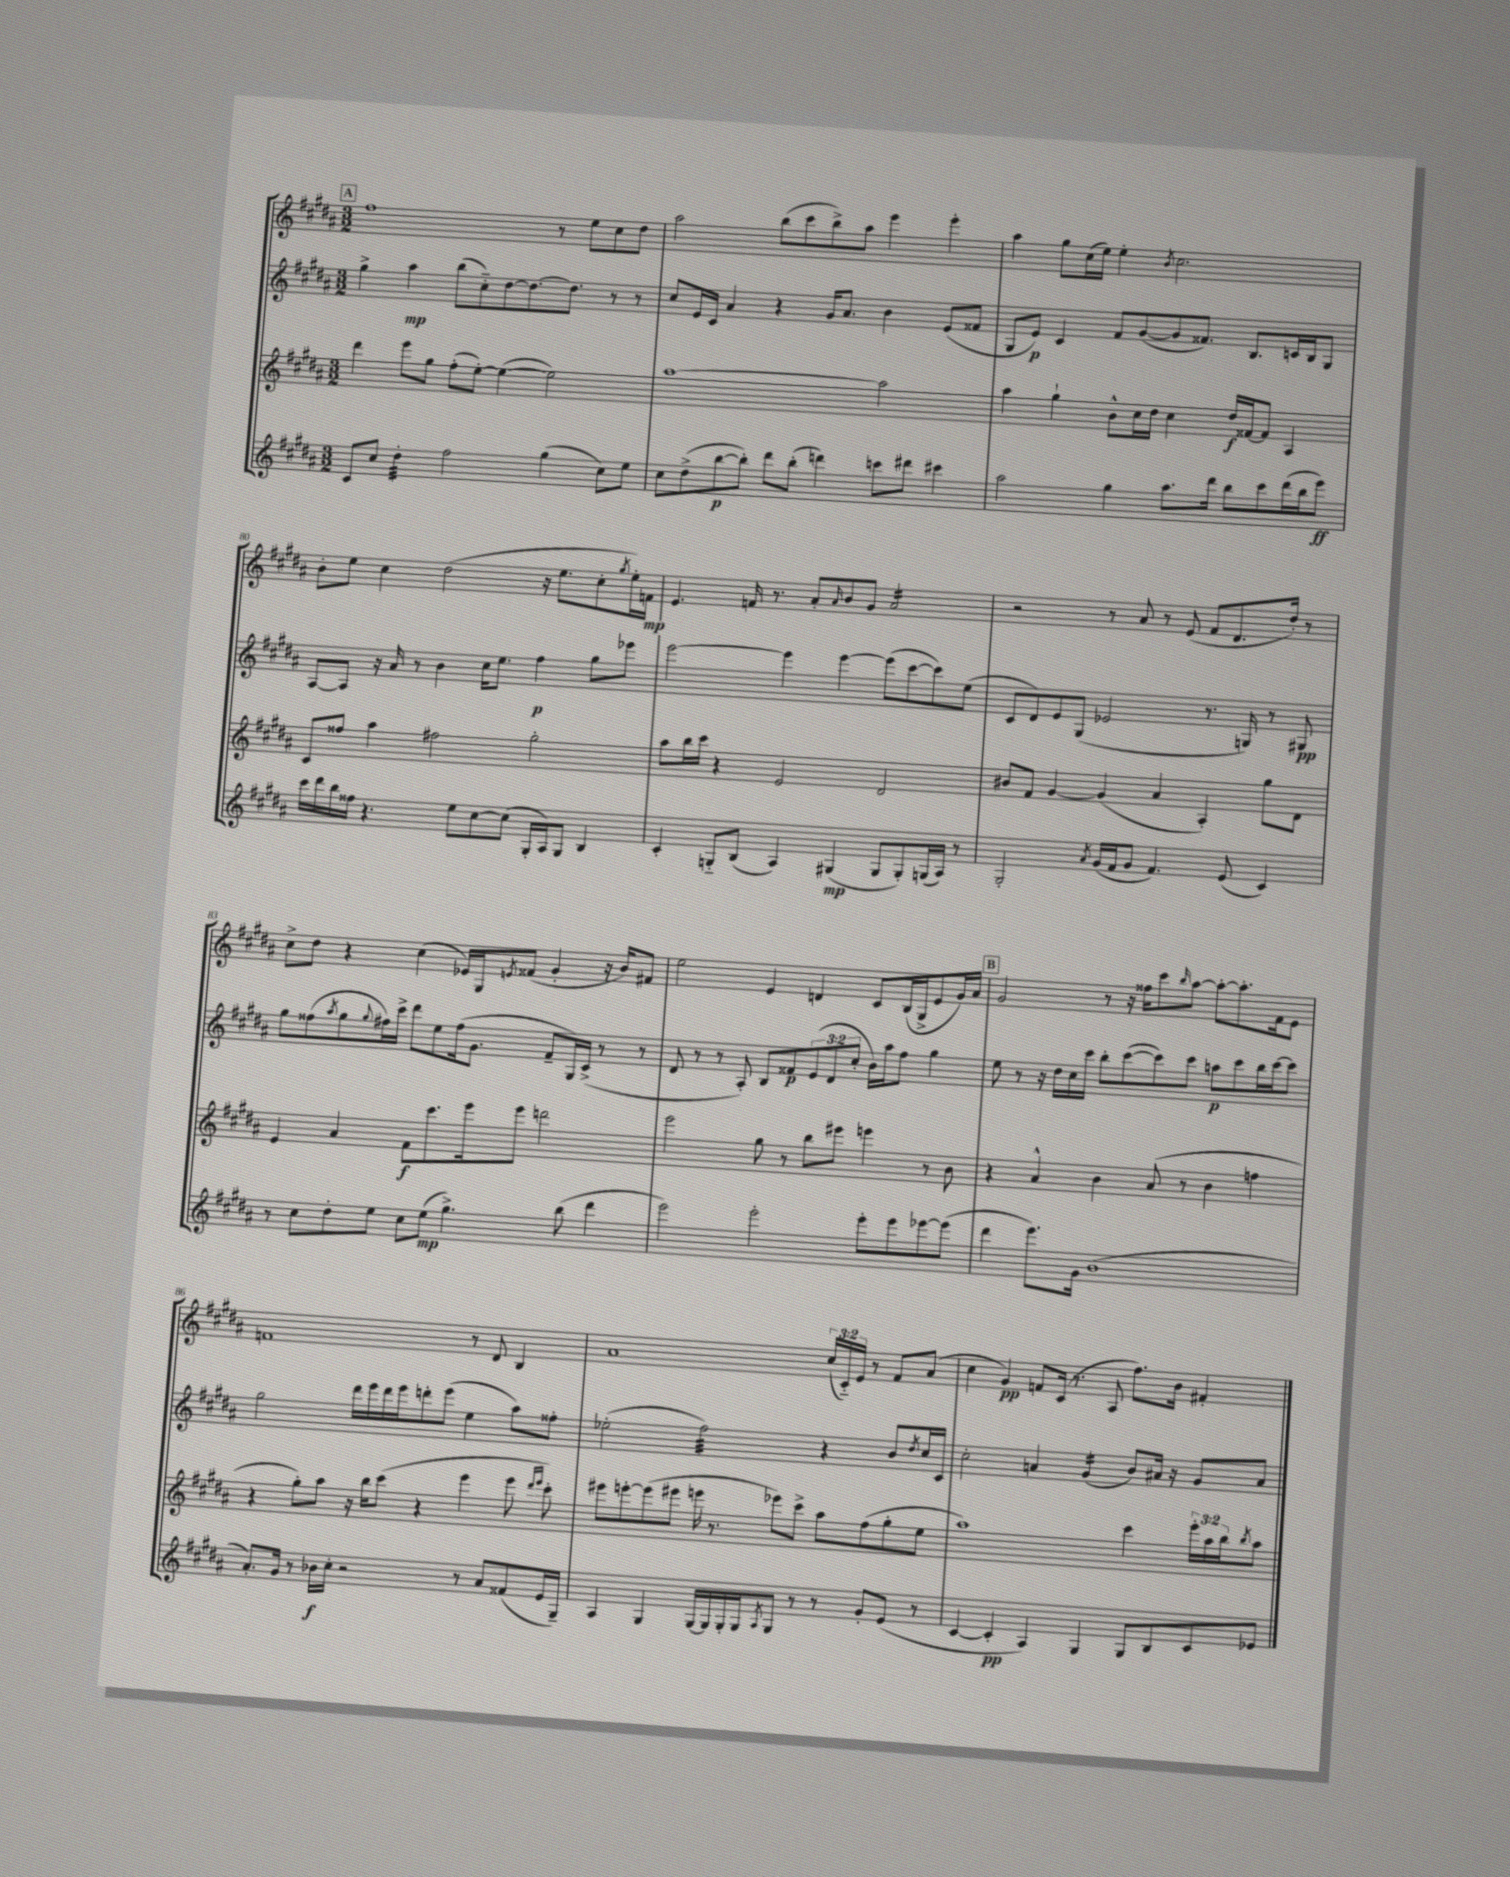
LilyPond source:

<<
\new StaffGroup <<
\new Staff = "s0" {
    \clef treble \key b \major \numericTimeSignature \time 3/2 \override Staff.TupletNumber.text = #tuplet-number::calc-fraction-text
    \mark \markup { \box "A" } fis''1 r8 e''8 cis''8 dis''8 |
    ais''2 b''8( cis'''8 b''8->) ais''8 e'''4 e'''4-. |
    ais''4 gis''8 cis''16( e''16) e''4-. \acciaccatura { b'8 } cis''2. |
    b'8-. e''8 cis''4 dis''2( r16 e''8. cis''8-. \acciaccatura { gis''8 } e''16-.) f'16\mp |
    e'4. f'16 r8. ais'8-. \grace { ais'16 } b'8 gis'8 ais'2:16 |
    r2 r8 ais'8 r8 e'8( fis'8 dis'8. dis''16-.) r8 |
    cis''8-> dis''8 r4 cis''4( ees'16) gis16 \acciaccatura { e'8 } fisis'8( gis'4-. r16 b'16) fis'8 |
    e''2 e'4 d'4 cis'8 b16( gis16-> e'8 gis'16) ais'16 |
    \mark \markup { \box "B" } gis'2 r8 r16 fisis''16 cis'''8 \grace { b''16 } ais''8~ ais''8~-. ais''8.-. fis'16 e'8 |
    f'1 r8 dis'8 b4 |
    ais'1 \tuplet 3/2 { cis''16( cis'16-_) e'16 } r8 fis'8 ais'8( |
    cis''4 gis'4\pp) f'8 cis'16( r8. ais8 fis''8.) b'16 fis'4-. \bar "|." |
}
\new Staff = "s1" {
    \clef treble \key b \major \numericTimeSignature \time 3/2 \override Staff.TupletNumber.text = #tuplet-number::calc-fraction-text
    \mark \markup { \box "A" } gis''4-> ais''4\mp b''8( cis''8-_) dis''8~ dis''8.~ dis''8. r8 r8 |
    cis''8 e'16 cis'16 ais'4 r4 gis'16 ais'8. b'4 e'8( fisis'8 |
    gis8 e'8\p) cis'4 fis'8 gis'8~( gis'8 fisis'8.) b8. c'16 b16 gis8 |
    ais8~ ais8 r16 ais'16 r8 b'4 cis''16 e''8. fis''4\p gis''8 ees'''8 |
    e'''2~ e'''4 e'''4~ e'''8( cis'''8~ cis'''8) e''8( |
    cis'8 dis'8) e'8 gis8( ees'2 r8. g16) r8 gis8\pp |
    gis''8 fisis''8( \acciaccatura { ais''8 } gis''8 \appoggiatura { gis''8 } fis''16) cis'''16-> dis'''8 e''8 fis''16( gis'8. fis'8-- gis16) cis'16->( r8 r8 |
    dis'8 r8 r8 ais8-.) b8 fisis'8\p \tuplet 3/2 { e'8( dis'8 cis''8-. } b'16) ais''16 fis''8 gis''4 |
    \mark \markup { \box "B" } e''8 r8 r16 dis''16 cis''16 cis'''16 b''8-. cis'''8~( cis'''8) cis'''8 a''8\p cis'''8 b''16 cis'''16~ cis'''8 |
    gis''2 dis'''16 e'''16 dis'''16 e'''16 d'''8-. e'''8( e''4 ais''8) fisis''8-. |
    ees''2-.( fis''2:32) r4 b'8 \acciaccatura { dis''8 } cis''16 cis'16 |
    cis''2-. a'4 gis'4:16( b'8) ais'16 r16 gis'8 ais'8 \bar "|." |
}
\new Staff = "s2" {
    \clef treble \key b \major \numericTimeSignature \time 3/2 \override Staff.TupletNumber.text = #tuplet-number::calc-fraction-text
    \mark \markup { \box "A" } dis'''4 e'''8 gis''8 fis''8-.( e''8~-.) e''4~( e''2) |
    ais''1~ ais''2 |
    ais''4 gis''4-! b'8-^ cis''16 dis''16 cis''4 dis''16\f fisis'16~ fisis'8 ais4 |
    cis'8 fisis''8 ais''4 fis''2 gis''2-. |
    ais''8 b''16 cis'''16 r4 e'2 dis'2 |
    bis'8 fis'8 gis'4~ gis'4( ais'4 ais4-.) gis''8 dis'8 |
    e'4 ais'4 fis'8\f cis'''8. e'''16 e'''8 d'''2 |
    e'''2 gis''8 r8 b''8 eis'''8 e'''4 r8 b'8 |
    \mark \markup { \box "B" } r4 ais'4-^ b'4 ais'8( r8 b'4 f''4 |
    r4 gis''8-.) ais''8 r16 b''16 cis'''8( r4 e'''4 e'''8 \grace { dis'''16 e'''16 } cis'''8-.) |
    eis'''8 e'''8~-. e'''8( eis'''8 e'''16 r8. ees'''8) cis'''8-> ais''8 fis''8( gis''8-. e''8 |
    ais''1) cis'''4 \tuplet 3/2 { e'''16-. ais''16 b''16 } \acciaccatura { b''8 } ais''8 \bar "|." |
}
\new Staff = "s3" {
    \clef treble \key b \major \numericTimeSignature \time 3/2
    \mark \markup { \box "A" } cis'8 cis''8 dis''4:32-. fis''2 gis''4( cis''8) e''8 |
    cis''8 dis''8->( b''8~\p b''8-.) dis'''8 b''8-.( d'''4) c'''8 dis'''8 cis'''4 |
    ais''2 gis''4 ais''8. dis'''16 b''8 cis'''8 dis'''16( b''16 e'''8\ff) |
    cis'''16 dis'''16 b''16 fisis''16 r4. e''8 cis''8~ cis''8( gis16-. ais16) gis8 b4 |
    cis'4-. g8-_ b8( ais4) gis4\mp( gis8 gis8-.) g16( ais16) r8 |
    gis2-. \acciaccatura { ais'8 } gis'16( fis'16 gis'8 fis'4.) e'8( cis'4) |
    r8 cis''8 dis''8-. e''8 cis''8 e''8\mp( gis''4.->) b''8( dis'''4 |
    e'''2) e'''2-. e'''8-. e'''8 ees'''8~ ees'''8( |
    \mark \markup { \box "B" } dis'''4 e'''8.) gis'16 b'1( |
    ais'8.-.) gis'16 r8 bes'16\f cis''16-. r2 r8 ais'8 fisis'8( e'16 gis16--) |
    ais4 gis4 gis16~ gis16 gis16-. gis16 \acciaccatura { ais8 } gis8 r8 r8 gis'8-. e'8( r8 |
    cis'4~ cis'4-.\pp ais4) gis4 gis8 b8 cis'8 ees'8 \bar "|." |
}
>>
>>
\layout { \context { \Score currentBarNumber = #77 } }
